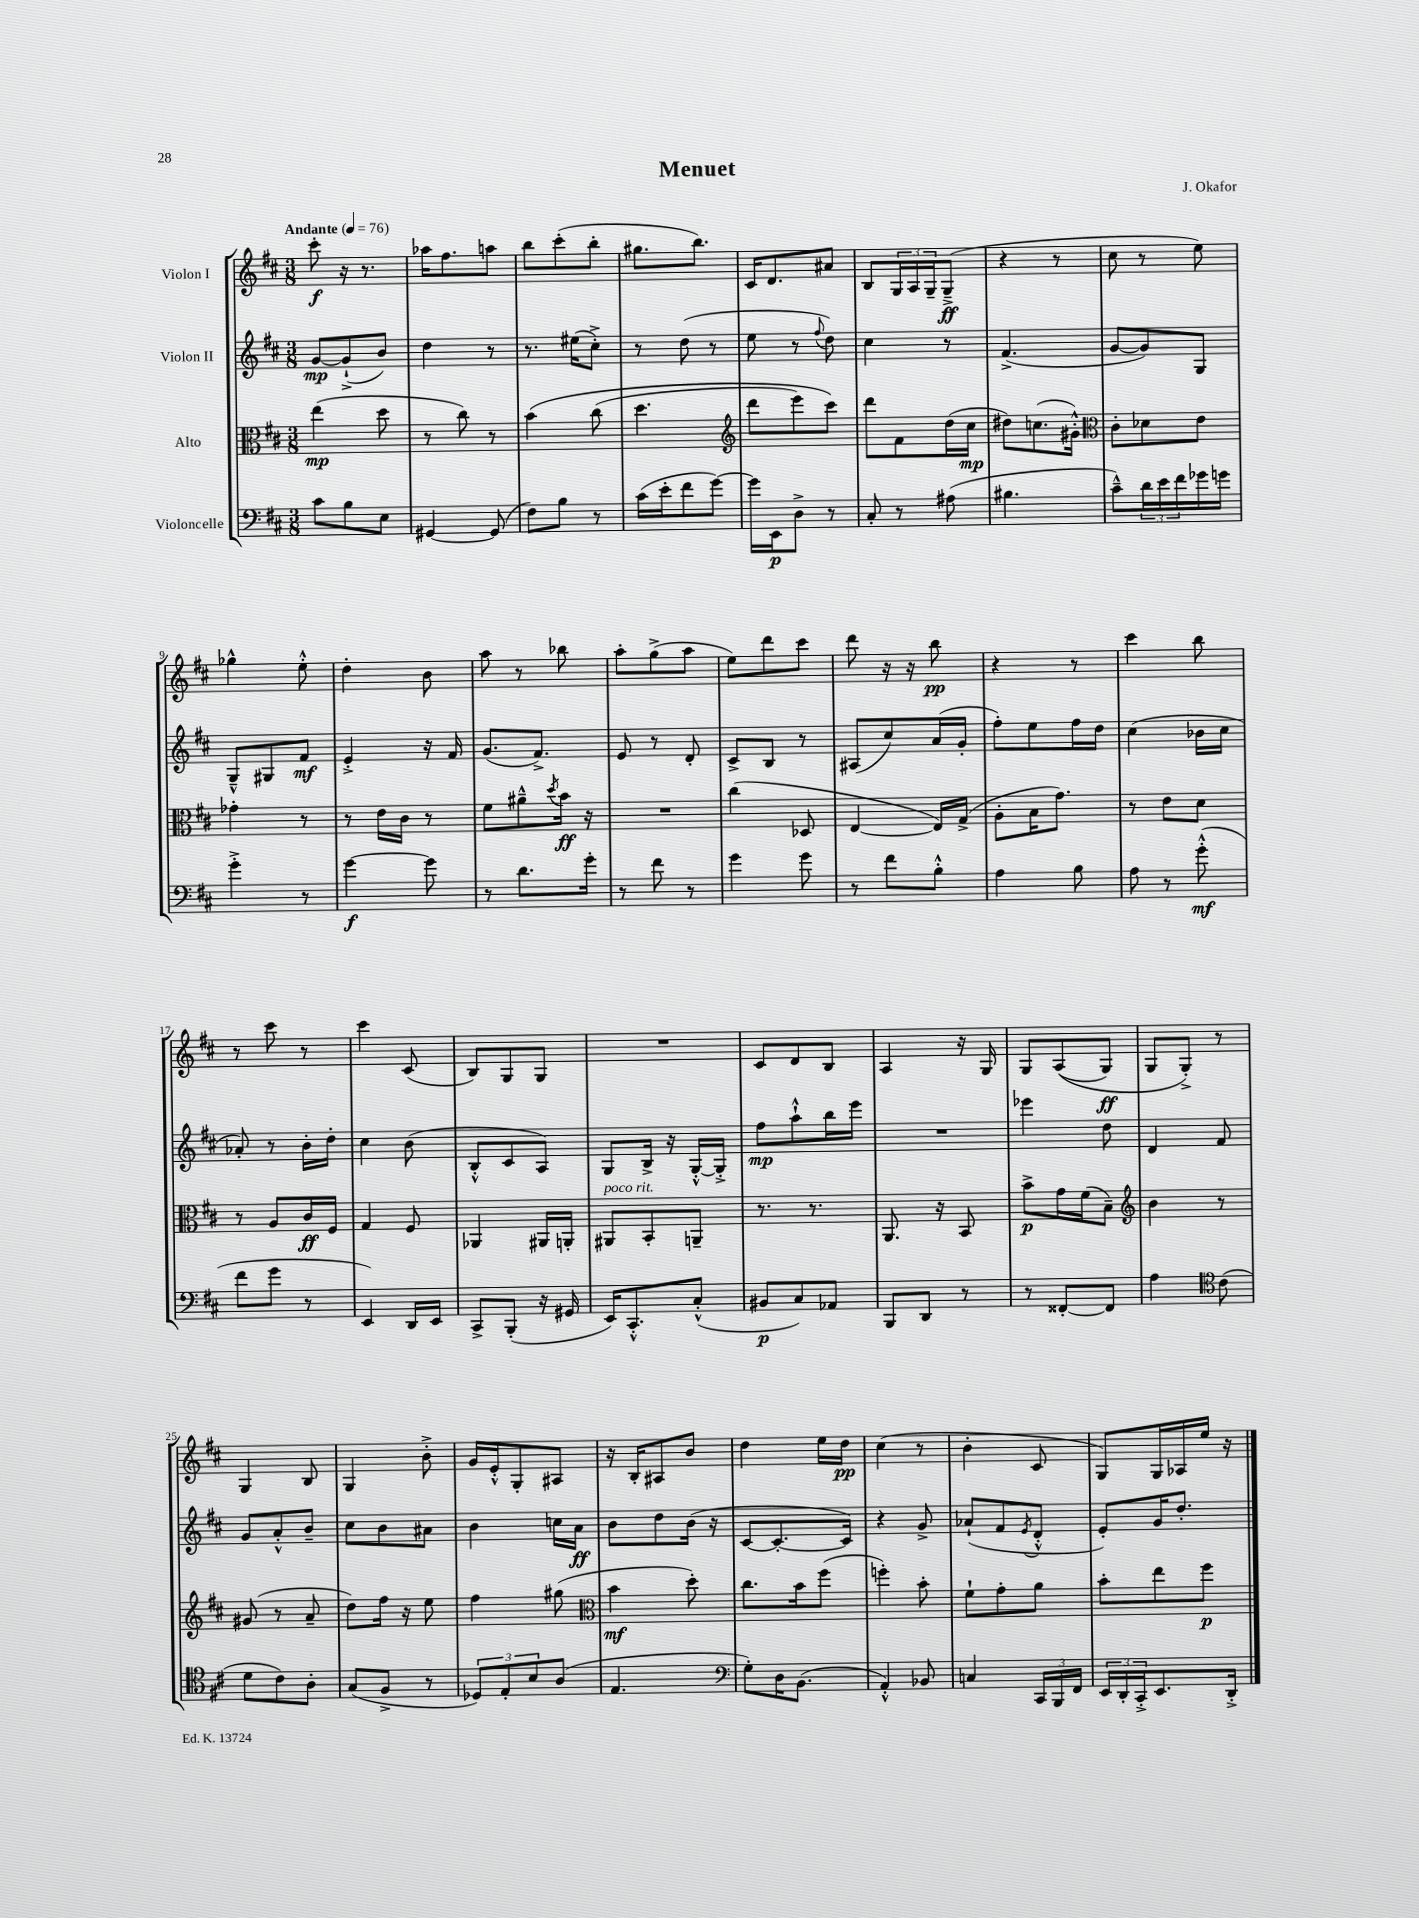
\header { title = "Menuet" composer = "J. Okafor" }
<<
\new StaffGroup <<
\new Staff = "s0" \with { instrumentName = "Violon I" } {
    \clef treble \key d \major \numericTimeSignature \time 3/8 \tempo "Andante" 4 = 76
    cis'''8-.\f r16 r8. |
    aes''16 fis''8. a''8 |
    b''8 cis'''8-.( b''8-. |
    gis''8. b''8.) |
    cis'16 d'8. ais'8 |
    b8 \tuplet 3/2 { g16 a16 g16-- } g8--->\ff( |
    r4 r8 |
    cis''8 r8 e''8) |
    ges''4-^ e''8-.-^ |
    d''4-. b'8 |
    a''8 r8 bes''8 |
    a''8-. g''8->( a''8 |
    e''8) d'''8 cis'''8 |
    d'''8 r16 r16 b''8\pp |
    r4 r8 |
    cis'''4 b''8 |
    r8 cis'''8 r8 |
    cis'''4 cis'8( |
    b8) g8 g8 |
    R4. |
    cis'8 d'8 b8 |
    a4 r16 g16 |
    g8 a8(\( g8\ff) |
    g8 g8-.->\) r8 |
    g4 b8 |
    g4 b'8-.-> |
    g'16 e'16-.-^ g8-. ais8 |
    r16 b16-. ais8 b'8 |
    d''4 e''16 d''16\pp |
    cis''4( r8 |
    b'4-. cis'8 |
    g8) g16 aes16 e''16 r16 \bar "|." |
}
\new Staff = "s1" \with { instrumentName = "Violon II" } {
    \clef treble \key d \major \numericTimeSignature \time 3/8
    g'8~\mp g'8-!->( b'8) |
    d''4 r8 |
    r8. eis''16( cis''8-.->) |
    r8 d''8( r8 |
    e''8 r8 \appoggiatura { fis''8 } d''8) |
    cis''4 r8 |
    fis'4.->( |
    g'8~ g'8) g8 |
    g8---^ gis8 fis'8\mf |
    e'4-.-> r16 fis'16 |
    g'8.( fis'8.->) |
    e'8 r8 d'8-. |
    cis'8-> b8 r8 |
    ais8( cis''8) a'16( g'16-. |
    fis''8-.) e''8 fis''16 d''16 |
    cis''4( bes'16 cis''16 |
    aes'8-.) r8 b'16-. d''16-. |
    cis''4 b'8( |
    b8-.-^ cis'8 a8) |
    g8 b16-> r16 g16~-.-^ g16-.-> |
    fis''8\mp a''8-!-^ b''16 e'''16 |
    R4. |
    ees'''4 d''8 |
    d'4 fis'8 |
    g'8 a'8-.-^ b'8-- |
    cis''8 b'8 ais'8 |
    b'4 c''16 a'16\ff |
    b'8 d''8 b'16( r16 |
    cis'8~ cis'8.~-. cis'16) |
    r4 g'8-> |
    aes'8-!( fis'8 \acciaccatura { e'8 } d'8-.-^ |
    e'8-.) g'16 d''8.-. \bar "|." |
}
\new Staff = "s2" \with { instrumentName = "Alto" } {
    \clef alto \key d \major \numericTimeSignature \time 3/8
    e''4\mp( d''8 |
    r8 cis''8) r8 |
    b'4\( cis''8( |
    d''4. |
    \clef treble d'''8 e'''8) cis'''8\) |
    d'''8 fis'8 d''16( cis''16\mp |
    dis''8) c''8.( gis'16-.-^) |
    \clef alto cis'8-. des'8 e'8 |
    ges'4-. r8 |
    r8 e'16 cis'16 r8 |
    fis'8 ais'8---^ \acciaccatura { d''8 } b'16\ff r16 |
    R4. |
    cis''4( des8 |
    e4~ e16) g16->( |
    a8-. b16 g'8.) |
    r8 e'8 d'8 |
    r8 a8 cis'16\ff fis16 |
    g4 fis8 |
    aes,4 ais,16 a,16-. |
    ais,8^\markup { \italic "poco rit." } b,8-. a,8-- |
    r8. r8. |
    a,8. r16 b,8 |
    b'8->\p g'16 fis'16( b8--) |
    \clef treble b'4 r8 |
    gis'8( r8 a'8-- |
    d''8) fis''16 r16 e''8 |
    fis''4 gis''8( |
    \clef alto b'4\mf d''8-.) |
    cis''8. b'16 fis''8( |
    f''4-.) b'8-. |
    fis'8-! g'8-. a'8 |
    b'8-. e''8 fis''8\p \bar "|." |
}
\new Staff = "s3" \with { instrumentName = "Violoncelle" } {
    \clef bass \key d \major \numericTimeSignature \time 3/8
    cis'8 b8 e8 |
    gis,4~ gis,8( |
    fis8) b8 r8 |
    cis'16( e'16-. fis'8 g'8~) |
    g'16 e,16\p d8-> r8 |
    cis8-. r8 ais8( |
    bis4. |
    cis'8---^) \tuplet 3/2 { d'16 e'16 fis'16 } ges'16 g'16 |
    g'4-.-> r8 |
    g'4~\f g'8 |
    r8 d'8. g'16-. |
    r8 fis'8 r8 |
    g'4 g'8 |
    r8 fis'8 b8-.-^ |
    a4 b8 |
    a8 r8 g'8-.-^\mf( |
    fis'8 g'8 r8 |
    e,4) d,16 e,16 |
    cis,8-> b,,8-.( r16 gis,16 |
    e,16) cis,8.-.-^ cis8-.-^( |
    bis,8\p cis8) aes,8 |
    b,,8 d,8 r8 |
    r8 fisis,8~-. fisis,8 |
    a4 \clef tenor cis'8( |
    d'8 cis'8) a8-. |
    g8( fis8-> r8 |
    \tuplet 3/2 { des8) e8-. b8 } a8( |
    e4. |
    \clef bass g8-.) d16 b,8.( |
    a,4-.-^) bes,8 |
    c4 \tuplet 3/2 { cis,16 b,,16 fis,16 } |
    \tuplet 3/2 { e,16 d,16-. cis,16-.-> } e,8. d,16-.-> \bar "|." |
}
>>
>>
